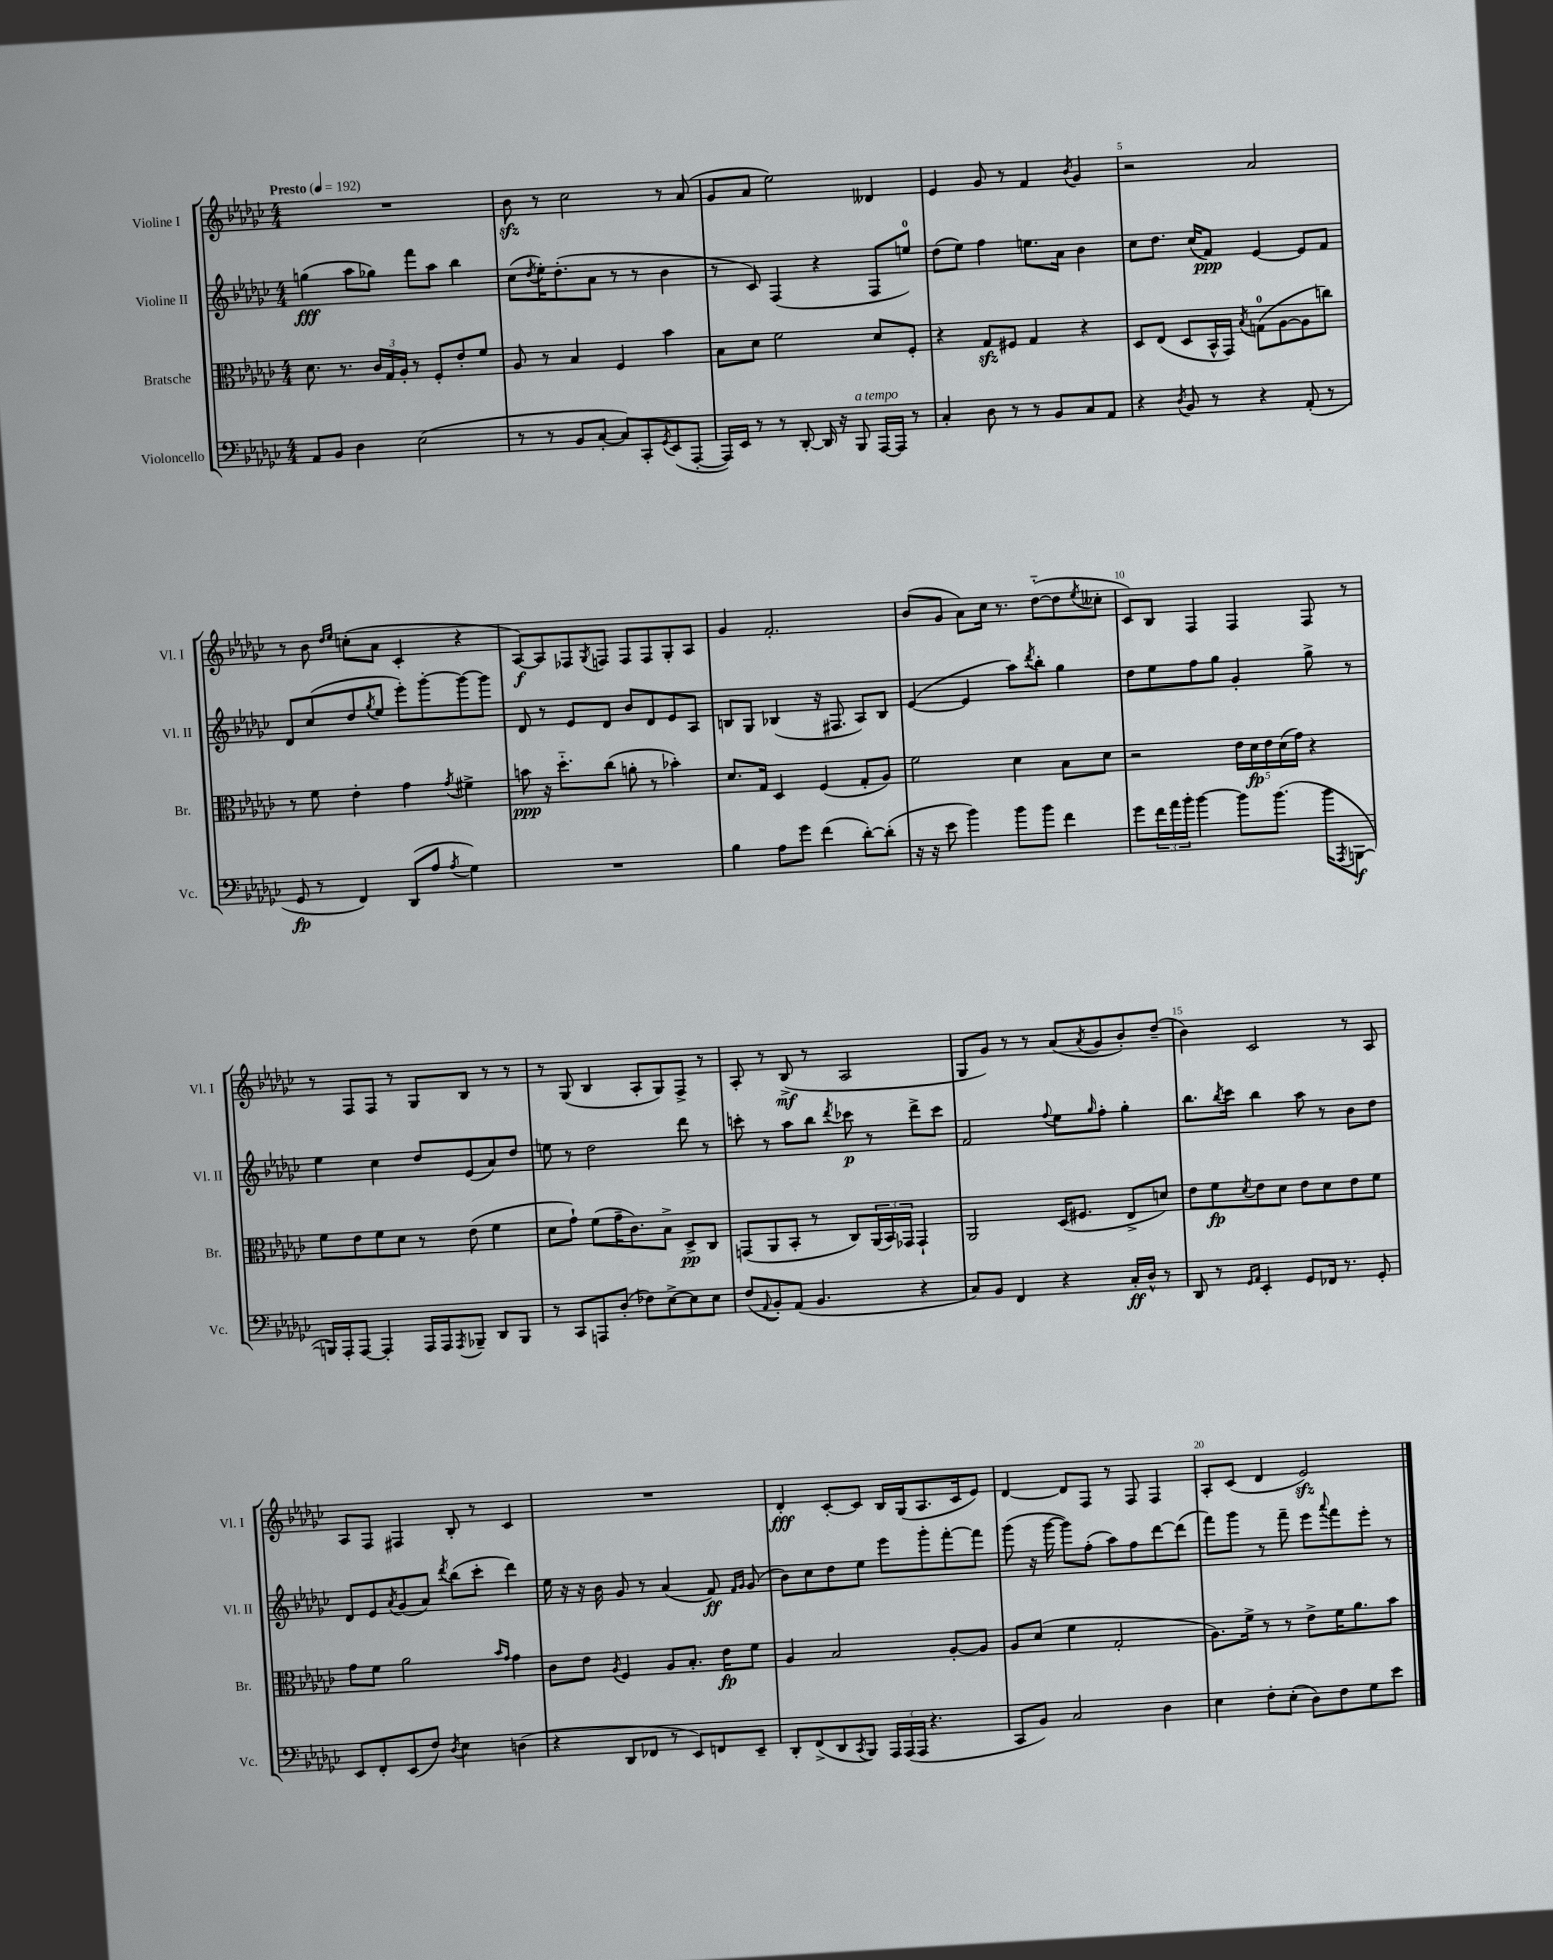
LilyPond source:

<<
\new StaffGroup <<
\new Staff = "s0" \with { instrumentName = "Violine I" shortInstrumentName = "Vl. I" } {
    \clef treble \key ges \major \numericTimeSignature \time 4/4 \tempo "Presto" 4 = 192
    R1 |
    bes'8\sfz r8 ces''2 r8 aes'8( |
    ges'8 aes'8 ees''2) deses'4 |
    ees'4 ges'8 r8 f'4 \acciaccatura { bes'8 } ges'4 |
    r2 aes'2 |
    r8 bes'8 \grace { des''16 ees''16 } c''8-.( aes'8 ces'4-. r4 |
    aes8~\f) aes8 fes8 \acciaccatura { ges8 } f8 f8 f8 ges8-. aes8 |
    ges'4 f'2.-. |
    bes'8( ges'8 aes'8) ces''16 r8. des''8~-_( des''8 \acciaccatura { ees''8 } ceses''8-. |
    ces'8) bes8 f4 f4 f8 r8 |
    r8 f8 f8 r8 ges8 bes8 r8 r8 |
    r8 ges8( bes4 aes8-. ges8) f8-> r8 |
    aes8-. r8 bes8->\mf( r8 aes2 |
    ges8 ges'8) r8 r8 aes'8( \acciaccatura { aes'8 } ges'8 bes'8-.) des''8--( |
    bes'4) ces'2 r8 aes8 |
    aes8 f8 fis4 bes8-. r8 ces'4 |
    R1 |
    des'4-.\fff ces'8~-. ces'8 bes16 ges16( aes8. ces'16 ees'8) |
    des'4~ des'8 f8 r8 f8 f4 |
    aes8-. ces'8( des'4 ees'2\sfz) \bar "|." |
}
\new Staff = "s1" \with { instrumentName = "Violine II" shortInstrumentName = "Vl. II" } {
    \clef treble \key ges \major \numericTimeSignature \time 4/4
    g''4\fff( aes''8 ges''8) f'''8 aes''8 bes''4 |
    ces''8( \acciaccatura { des''8 } ees''16-.) des''8.-.( aes'8 r8 r8 bes'4 |
    r8 ces'8) f4( r4 f8 e''8-0) |
    des''8( ees''8) f''4 e''8. aes'16 bes'4 |
    ces''8 des''8. ces''16( f'8\ppp) ees'4~ ees'8 f'8 |
    des'8 ces''8( des''8 \acciaccatura { ges''8 } ees''8 ees'''8-.) ges'''8~-. ges'''8~ ges'''8 |
    des'8 r8 ees'8 des'8 bes'8 des'8 ees'8 aes8 |
    b8 ges8 bes4( r16 fis8. aes8) bes8 |
    ees'4~( ees'4 aes''8) \acciaccatura { des'''8 } bes''8-. ges''4 |
    des''8 ees''8 f''8 ges''8 ges'4-. ges''8-> r8 |
    ees''4 ces''4 des''8 ees'8( aes'8) des''8 |
    e''8 r8 des''2 des'''8 r8 |
    c'''8-. r8 aes''8 bes''8 \acciaccatura { des'''8 } ces'''8\p r8 des'''8-> ces'''8 |
    f'2 \appoggiatura { f''8 } ees''8 \grace { ges''16 } f''8-. ges''4-. |
    bes''8. \acciaccatura { bes''8 } ces'''16 bes''4 aes''8 r8 bes'8 des''8 |
    des'8 ees'8 \acciaccatura { aes'8 } ges'8( aes'8) \acciaccatura { des'''8 } bes''8( ces'''8-. des'''4) |
    ees''16 r16 r16 bes'16 ges'8 r8 aes'4( f'8\ff) \grace { f'16 ges'16 } ges'8( |
    bes'8) ces''8 des''8 ees''8 ees'''8 ges'''8-. f'''8~-. f'''8 |
    ges'''8( r16 ges'''16~ ges'''8) f''8-.( aes''8) f''8 des'''8~ des'''8( |
    f'''8) ges'''8 r8 f'''8-- ees'''8 \appoggiatura { aes'''8 } f'''8 ees'''8-. r8 \bar "|." |
}
\new Staff = "s2" \with { instrumentName = "Bratsche" shortInstrumentName = "Br." } {
    \clef alto \key ges \major \numericTimeSignature \time 4/4
    des'8. r8. \tuplet 3/2 { ces'16 ges16 aes16-. } r8 f8-. ees'8-. f'8 |
    aes8 r8 bes4 f4 bes'4 |
    bes8 des'8 f'2 des'8 f8-. |
    r4 ges8\sfz fis8 ges4 r4 |
    des8 ees8( des8 bes,16-^ ges,16) \acciaccatura { bes8 } g8-0( aes8~ aes8 c''8) |
    r8 f'8 ees'4-. ges'4 \acciaccatura { ges'8 } fis'4-> |
    b'8\ppp r16 des''8.-_ ces''8( a'8-. r8 bes'4-.) |
    des'8. ges16 des4 f4( ges8-. aes8) |
    f'2 des'4 bes8 des'8 |
    r2 \tuplet 5/4 { ees'16 des'16\fp ees'16 des'16( ges'16) } r4 |
    f'8 ees'8 f'8 des'8 r8 ees'8( f'4 |
    des'8 ges'8-!) f'8( ges'16-- ces'8.) bes8-> des8->\pp ces8 |
    g,8( aes,8 bes,8-. r8 ces8) \tuplet 3/2 { aes,16( bes,16) ges,16 } ges,4-! |
    aes,2 des16( fis8. ees8-> d'8) |
    ees'8 f'8\fp \acciaccatura { des'8 } ees'8 des'8 ees'8 des'8 ees'8 f'8 |
    ges'8 f'8 aes'2 \grace { bes'16 ges'16 } ges'4 |
    ces'8 ees'8 \acciaccatura { aes8 } f4 aes8 bes8.-. ees'16\fp f'8 |
    aes4 bes2 aes8~-. aes8 |
    aes8 des'8( f'4 ges2-. |
    aes8.) f'16-> r8 r8 ees'8-> f'16 aes'8. bes'8 \bar "|." |
}
\new Staff = "s3" \with { instrumentName = "Violoncello" shortInstrumentName = "Vc." } {
    \clef bass \key ges \major \numericTimeSignature \time 4/4
    aes,8 bes,8 des4 ees2( |
    r8 r8 bes,8 ces8~-. ces8) ces,8-. \acciaccatura { ges,8 } ees,8( aes,,8~-. |
    aes,,16) ees,16 r8 r8 des,8~-. des,16 r16 bes,,8^\markup { \italic "a tempo" } aes,,16~ aes,,16 r8 |
    ces4-. des8 r8 r8 bes,8 ces8 aes,8 |
    r4 \acciaccatura { des8 } bes,8 r8 r4 aes,8-.( r8 |
    ges,8\fp r8 f,4) des,8( aes8 \acciaccatura { aes8 } ges4) |
    R1 |
    bes4 aes8 ges'8 f'4( des'8~-.) des'8-.( |
    r16 r16 ees'8 bes'4) bes'8 bes'8 f'4 |
    ges'8 \tuplet 3/2 { f'16 aes'16 bes'16-. } bes'4~ bes'8 bes'8.( bes'16 \acciaccatura { aes,,8 } b,,8~\f |
    b,,16) aes,,16-. aes,,8~ aes,,4-. aes,,16 aes,,16 \acciaccatura { aes,,8 } bes,,8-- des,8 bes,,8 |
    r8 ces,8 a,,8 des8-.( fes8) ees8~-> ees8 ees8 |
    f8( \appoggiatura { aes,8 } bes,8-.) aes,8( bes,4. r4 |
    ces8) bes,8 f,4 r4 ces16-.\ff des16-^ r8 |
    des,8 r8 \grace { ges,16 aes,16 } ees,4-. ges,8 fes,16 r8. ges,8-. |
    ees,8 f,8-. ees,8( f8) \acciaccatura { des8 } ees4 d4( |
    r4 des,8 fes,8 r8 ees,8) f,8 ees,8-- |
    des,8-. f,8->( des,8 \acciaccatura { ces,8 } bes,,8) \tuplet 3/2 { aes,,16 aes,,16( aes,,16 } r4. |
    ces,8 bes,8) ces2 des4 |
    ees4 f8-. ees8-.( des8) f8 ges8 ees'8 \bar "|." |
}
>>
>>
\layout { \context { \Score \override BarNumber.break-visibility = ##(#f #t #t) barNumberVisibility = #(every-nth-bar-number-visible 5) } }
